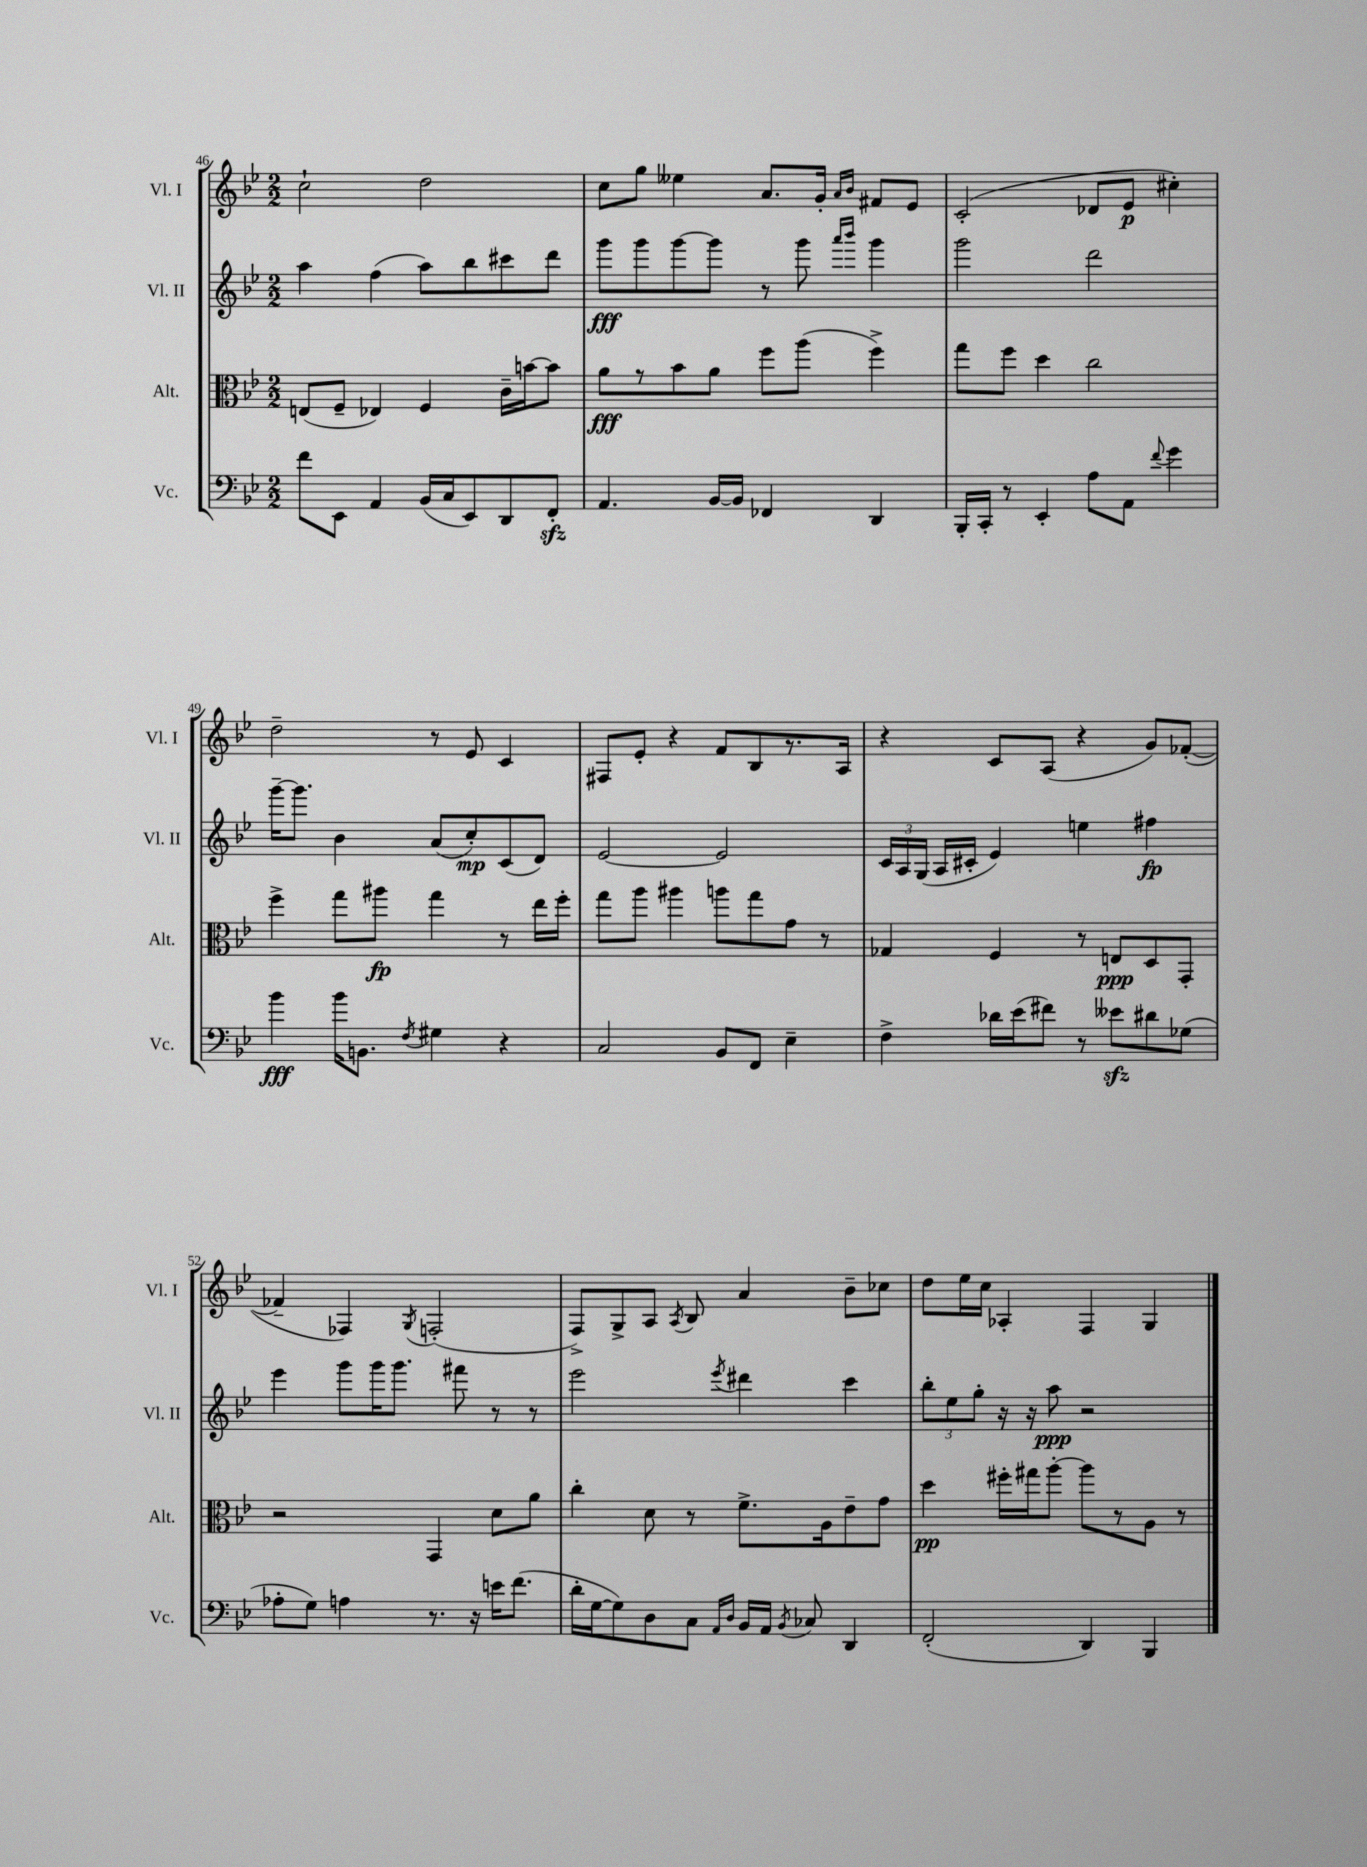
<<
\new StaffGroup <<
\new Staff = "s0" \with { instrumentName = "Vl. I" shortInstrumentName = "Vl. I" } {
    \clef treble \key bes \major \numericTimeSignature \time 2/2
    \autoBeamOff c''2-! d''2 |
    c''8[ g''8] eeses''4 a'8.[ g'16]-. \grace { a'16[ bes'16] } fis'8[ ees'8] |
    c'2-.( des'8[ ees'8]\p cis''4-.) |
    d''2-- r8 ees'8 c'4 |
    fis8[ ees'8]-. r4 f'8[ bes8 r8. a16] |
    r4 c'8[ a8]( r4 g'8[) fes'8]~-.( |
    fes'4-- fes4) \acciaccatura { g8 } f2-.( |
    f8[->) g8-> a8] \acciaccatura { a8 } bes8 a'4 bes'8[-- ces''8] |
    d''8[ ees''16 c''16] aes4-. f4 g4 \bar "|." |
}
\new Staff = "s1" \with { instrumentName = "Vl. II" shortInstrumentName = "Vl. II" } {
    \clef treble \key bes \major \numericTimeSignature \time 2/2
    \autoBeamOff a''4 f''4( a''8[) bes''8 cis'''8 d'''8] |
    g'''8[\fff g'''8 g'''8~ g'''8] r8 g'''8 \grace { a'''16[ bes'''16] } g'''4 |
    g'''2 d'''2 |
    g'''16[~-- g'''8.] bes'4 a'8[( c''8-.\mp) c'8( d'8]) |
    ees'2~ ees'2 |
    \tuplet 3/2 { c'16[ a16 g16]( } a16[ cis'16]-. ees'4) e''4 fis''4\fp |
    ees'''4 g'''8[ g'''16 g'''8.] fis'''8 r8 r8 |
    ees'''2 \acciaccatura { ees'''8 } dis'''4 c'''4 |
    \tuplet 3/2 { bes''8[-. ees''8 g''8]-. } r16 r16 a''8\ppp r2 \bar "|." |
}
\new Staff = "s2" \with { instrumentName = "Alt." shortInstrumentName = "Alt." } {
    \clef alto \key bes \major \numericTimeSignature \time 2/2
    \autoBeamOff e8[( f8]-- ees4) f4 c'16[-- b'16~ b'8] |
    a'8[\fff r8 bes'8 a'8] f''8[ a''8]( f''4->) |
    g''8[ f''8] d''4 c''2 |
    f''4-> g''8[ ais''8]\fp g''4 r8 ees''16[ f''16]-. |
    g''8[ a''8] ais''4 a''8[ g''8 g'8] r8 |
    ges4 f4 r8 e8[\ppp d8 g,8]-. |
    r2 g,4 d'8[ a'8] |
    c''4-. d'8 r8 f'8.[-> a16 ees'8-- g'8] |
    d''4\pp fis''16[-. gis''16 a''8]~-. a''8[ r8 a8] r8 \bar "|." |
}
\new Staff = "s3" \with { instrumentName = "Vc." shortInstrumentName = "Vc." } {
    \clef bass \key bes \major \numericTimeSignature \time 2/2
    \autoBeamOff f'8[ ees,8] a,4 bes,16[( c16 ees,8) d,8 f,8]-.\sfz |
    a,4. bes,16[~ bes,16] fes,4 d,4 |
    bes,,16[-. c,16]-. r8 ees,4-. a8[ a,8] \appoggiatura { f'8 } g'4 |
    bes'4\fff bes'16[ b,8.] \acciaccatura { f8 } gis4 r4 |
    c2 bes,8[ f,8] ees4-- |
    f4-> des'16[ ees'16( fis'8]) r8 eeses'8[\sfz dis'8 ges8]( |
    aes8[-. g8]) a4 r8. r16 e'16[ f'8.]( |
    d'16[-. g16~ g8) d8 c8] \grace { a,16[ d16] } bes,16[ a,16] \acciaccatura { bes,8 } ces8 d,4 |
    f,2-.( d,4) bes,,4 \bar "|." |
}
>>
>>
\layout { \context { \Score currentBarNumber = #46 } }
